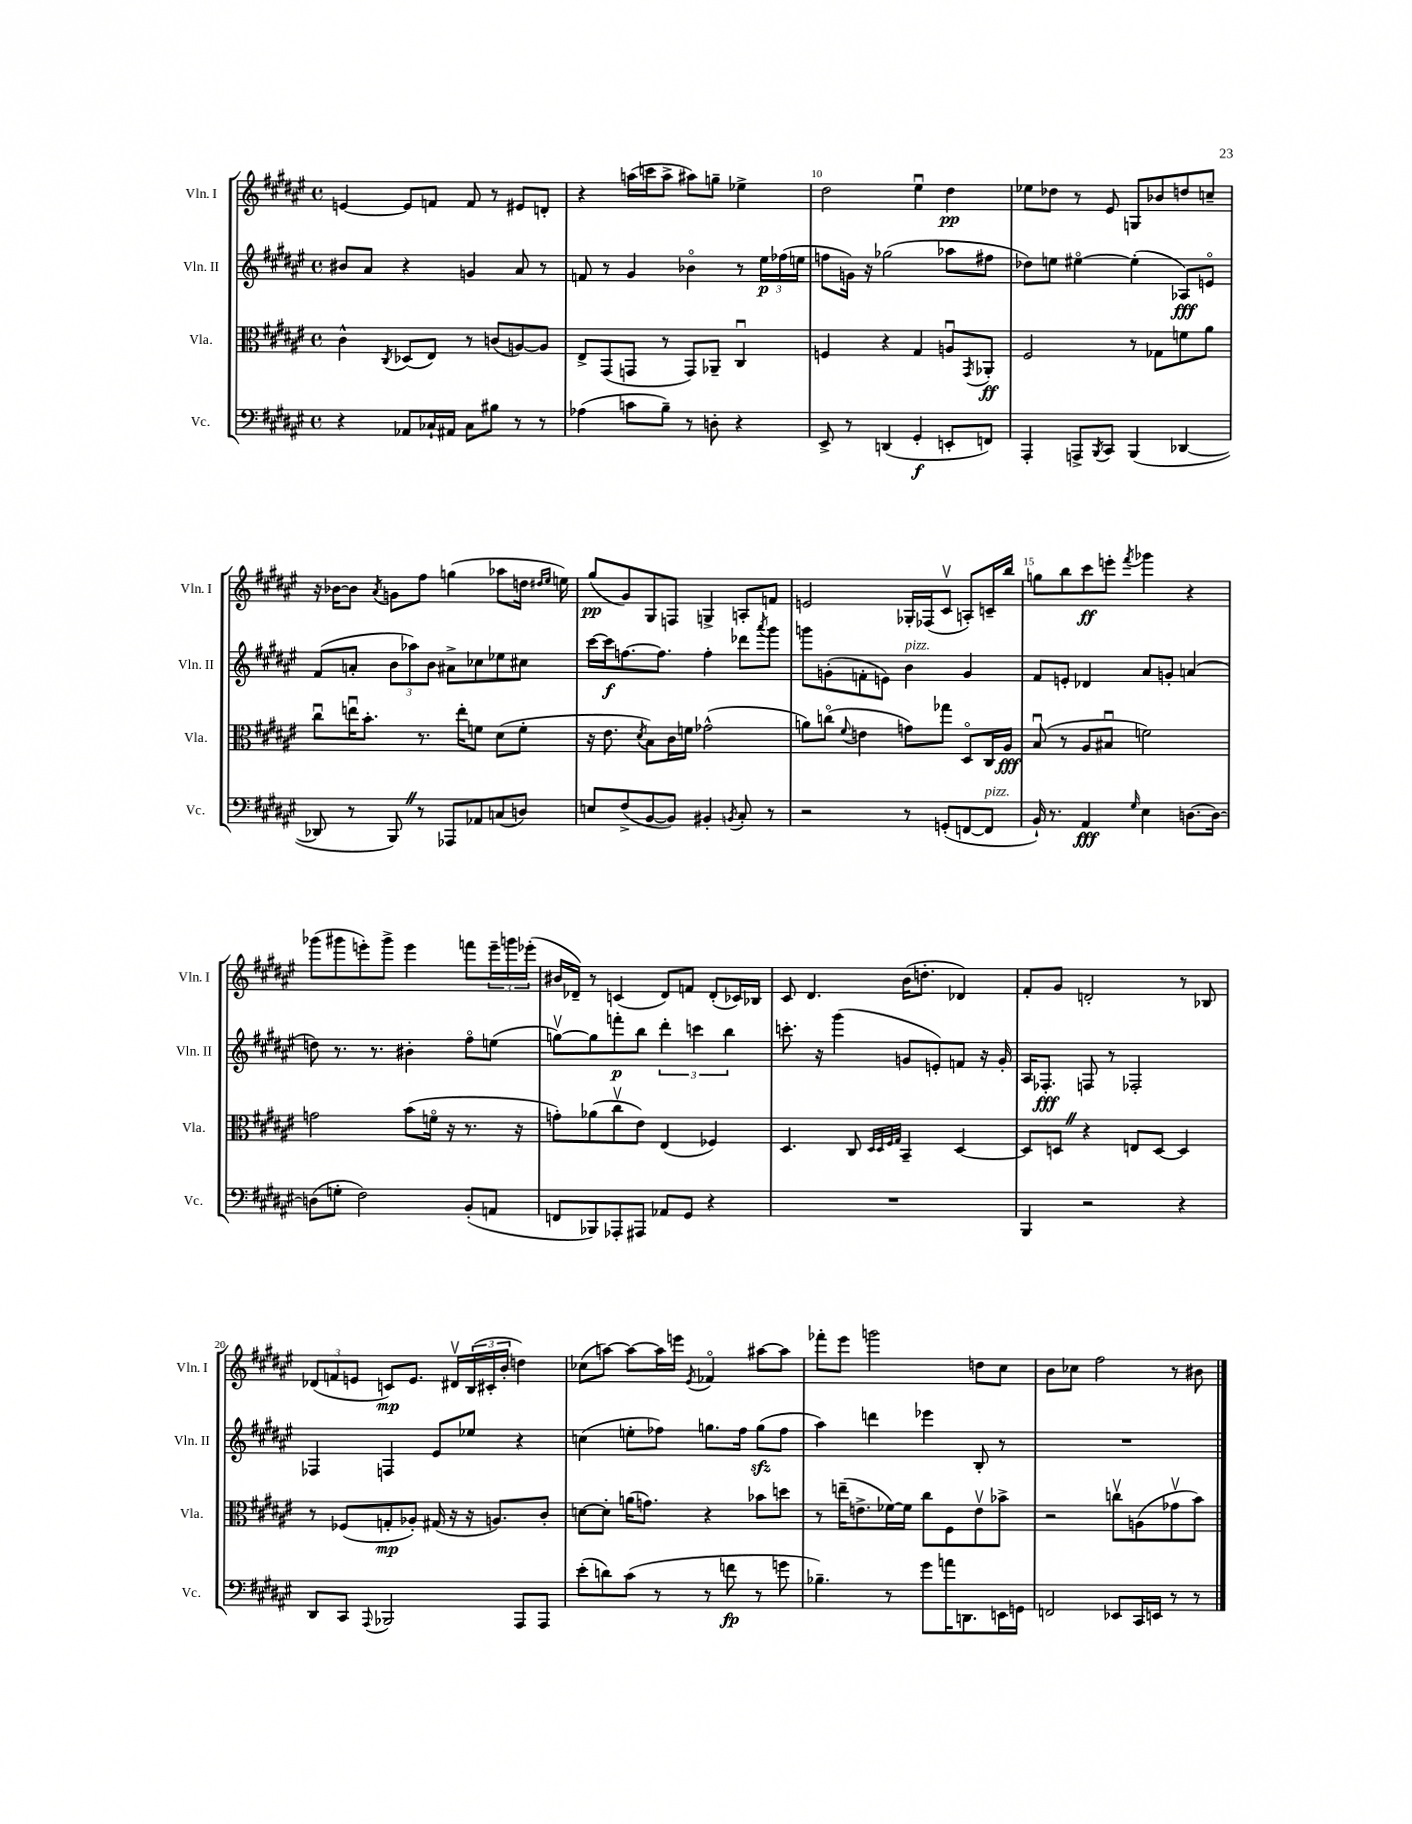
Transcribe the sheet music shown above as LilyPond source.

<<
\new StaffGroup <<
\new Staff = "s0" \with { instrumentName = "Vln. I" shortInstrumentName = "Vln. I" } {
    \clef treble \key fis \major \defaultTimeSignature \time 4/4
    e'4~ e'8 f'8 f'8 r8 eis'8 d'8-. |
    r4 a''16( c'''16 a''8-> ais''8) g''8-- ees''4-> |
    dis''2 eis''4\downbow dis''4\pp |
    ees''8 des''8 r8 eis'8 g8 bes'8 d''8 c''8-- |
    r16 bes'16~ bes'8 \acciaccatura { ais'8 } g'8 fis''8 g''4( aes''8 d''16 \grace { dis''16 eis''16 } e''16) |
    gis''8\pp( gis'8) gis8 f8 g4-> a8-. f'8 |
    e'2 ges16-. fes16( cis'8\upbow a8-.) c'16-- b''16 |
    g''8 b''8 cis'''8\ff e'''8-. \acciaccatura { fis'''8 } ges'''4 r4 |
    ges'''8( gis'''8 e'''8-.) gis'''8-> e'''4 f'''8 \tuplet 3/2 { e'''16-- g'''16 ees'''16-.( } |
    bis'16 des'16--) r8 c'4( des'8) f'8 des'8-.( ces'16) bes16 |
    cis'8 dis'4. b'16( d''8.-. des'4) |
    fis'8-. gis'8 d'2-. r8 bes8 |
    \tuplet 3/2 { des'8( f'8 e'8 } c'8\mp) e'8. dis'16\upbow \tuplet 3/2 { b16( cis'16-. b'16-. } d''4) |
    ces''8( a''8~) a''8~ a''16 e'''16 \acciaccatura { eis'8 } fes'4\flageolet ais''8~ ais''8 |
    fes'''8-. eis'''8 g'''2 d''8 cis''8 |
    b'8 ces''8 fis''2 r8 bis'8 \bar "|." |
}
\new Staff = "s1" \with { instrumentName = "Vln. II" shortInstrumentName = "Vln. II" } {
    \clef treble \key fis \major \defaultTimeSignature \time 4/4
    bis'8 ais'8 r4 g'4 ais'8 r8 |
    f'8 r8 gis'4 bes'4\flageolet r8 \tuplet 3/2 { eis''16\p fes''16( e''16 } |
    f''8 g'16) r16 ges''2( aes''8 fis''8 |
    des''8) e''8 eis''4~\flageolet eis''4-.( aes8\fff) e'8\flageolet |
    fis'8( a'8-. \tuplet 3/2 { b'8 aes''8) b'8 } ais'8-> ces''8 ees''8 cis''8 |
    cis'''16~ cis'''16\f f''8.~ f''8. f''4-. des'''8 \acciaccatura { ais'''8 } gis'''8 |
    g'''8 g'8-.( f'8-. e'8) b'4^\markup { \italic "pizz." } g'4 |
    fis'8 e'8-. des'4 ais'8 g'8-. a'4( |
    d''8) r8. r8. bis'4-. fis''8\flageolet e''8( |
    g''8~\upbow) g''8 f'''8-.\p b''8 \tuplet 3/2 { dis'''4-. c'''4 b''4 } |
    c'''8.-. r16 gis'''4( g'8 e'8-.) f'8 r16 g'16-. |
    ais16 fes8.-.\fff f8 r8 fes2-. |
    fes4 f4 eis'8 ees''8 r4 |
    c''4( e''8-. fes''8) g''8. fes''16 g''8\sfz( fes''8 |
    ais''4) d'''4 ees'''4 b8-. r8 |
    R1 \bar "|." |
}
\new Staff = "s2" \with { instrumentName = "Vla." shortInstrumentName = "Vla." } {
    \clef alto \key fis \major \defaultTimeSignature \time 4/4
    cis'4-^ \acciaccatura { cis8 } des8( eis8) r8 c'8( a8~) a8 |
    eis8-> gis,8( g,8 r8 g,8) aes,8-- cis4\downbow |
    f4 r4 gis4 a8\downbow \acciaccatura { gis,8 } aes,8-.\ff |
    fis2 r8 ges8 f'8 ais'8 |
    cis''8\downbow e''16\downbow b'8.-. r8. e''16-. f'8 dis'8( f'8-. |
    r16 eis'8. \acciaccatura { dis'8 } b8) cis'16 f'16 ges'2-^( |
    a'8) c''8\flageolet( \appoggiatura { fis'8 } e'4 g'8) ges''8 dis8\flageolet cis16 ais16\fff |
    b8\downbow( r8 ais8 bis8\downbow f'2) |
    g'2 b'8( f'16\flageolet r16 r8. r16 |
    g'8-.) aes'8( cis''8\upbow eis'8) eis4( fes4) |
    dis4. cis8 \grace { dis32 dis32 fis32 gis32 } b,4-- dis4~ |
    dis8 d8 \once \override BreathingSign.text = \markup { \musicglyph "scripts.caesura.straight" } \breathe r4 e8 d8~ d4 |
    r8 fes8( g8-.\mp aes8-.) gis16( r16 r16 a8.) cis'8-. |
    d'8~ d'8-. a'16( g'8.) r4 bes'8 d''8 |
    r8 e''16--( e'8.-> fes'16~) fes'16 cis''8 fis8 e'8\upbow bes'8-> |
    r2 c''8\upbow a8( ges'8\upbow b'8) \bar "|." |
}
\new Staff = "s3" \with { instrumentName = "Vc." shortInstrumentName = "Vc." } {
    \clef bass \key fis \major \defaultTimeSignature \time 4/4
    r4 aes,8 ces16-! ais,16 ces8 bis8 r8 r8 |
    aes4( c'8 b8--) r8 d8-. r4 |
    eis,8-> r8 d,4( gis,4-.\f e,8-. f,8) |
    ais,,4-. a,,8-> \acciaccatura { b,,8 } cis,8 b,,4( des,4~ |
    des,8 r8 b,,8) \once \override BreathingSign.text = \markup { \musicglyph "scripts.caesura.straight" } \breathe r8 aes,,8 aes,8 c8( d8) |
    e8 fis8->( b,8~ b,8) bis,4-. \acciaccatura { b,8 } cis8-. r8 |
    r2 r8 g,8-.( f,8~ f,8^\markup { \italic "pizz." } |
    b,16-!) r8. ais,4\fff \grace { gis16 } eis4 d8.~ d16~ |
    d8( g8-. fis2) b,8-.( a,8 |
    f,8 bes,,8) aes,,8-. ais,,8 aes,8 gis,8 r4 |
    R1 |
    b,,4 r2 r4 |
    dis,8 cis,8 \appoggiatura { ais,,8 } bes,,2 ais,,8 ais,,8 |
    eis'8-.( d'8) cis'8( r8 r8 f'8\fp r8 g'8 |
    bes4.--) r8 gis'8 a'16 d,8. e,16 g,16 |
    f,2 ees,8 cis,16 e,16 r8 r8 \bar "|." |
}
>>
>>
\layout { \context { \Score currentBarNumber = #8 \override BarNumber.break-visibility = ##(#f #t #t) barNumberVisibility = #(every-nth-bar-number-visible 5) } }
